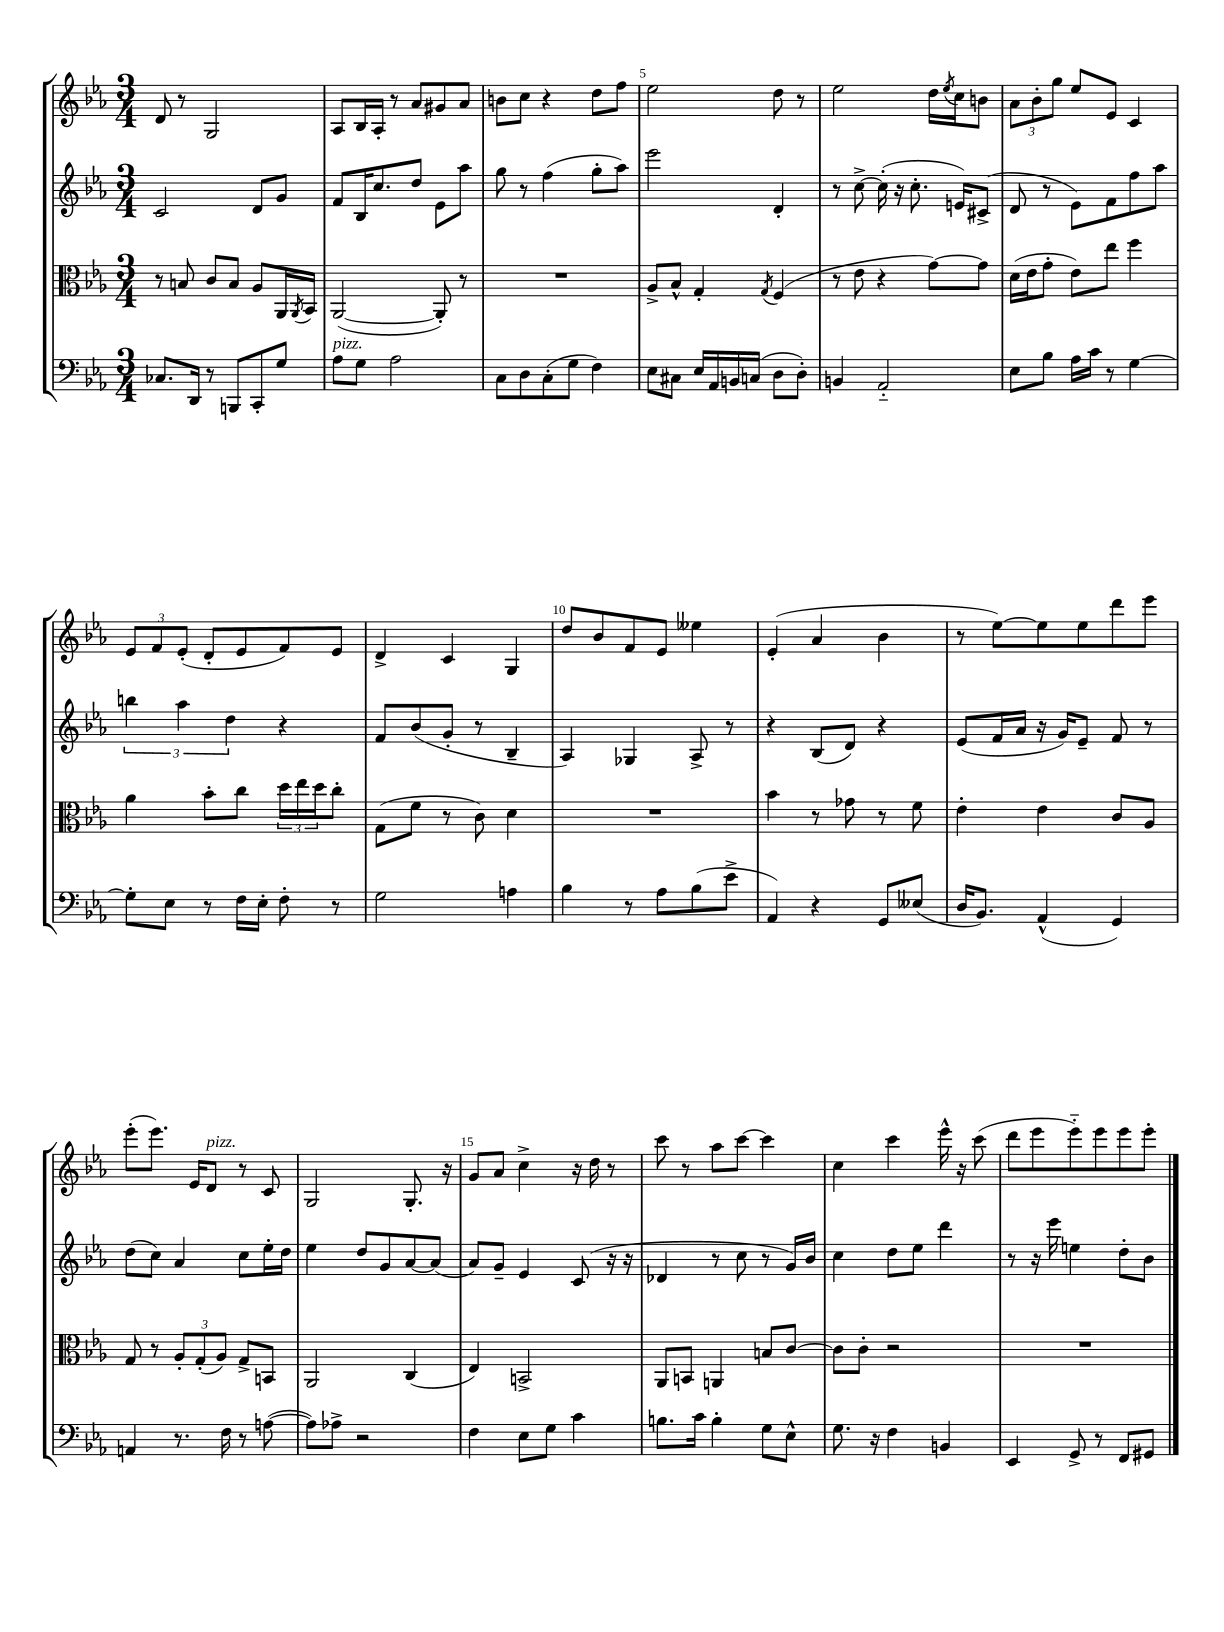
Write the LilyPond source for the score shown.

<<
\new StaffGroup <<
\new Staff = "s0" {
    \clef treble \key ees \major \numericTimeSignature \time 3/4
    d'8 r8 g2 |
    aes8 bes16 aes16-. r8 aes'8 gis'8 aes'8 |
    b'8 c''8 r4 d''8 f''8 |
    ees''2 d''8 r8 |
    ees''2 d''16 \acciaccatura { ees''8 } c''16 b'8 |
    \tuplet 3/2 { aes'8 bes'8-. g''8 } ees''8 ees'8 c'4 |
    \tuplet 3/2 { ees'8 f'8 ees'8-.( } d'8-. ees'8 f'8) ees'8 |
    d'4-> c'4 g4 |
    d''8 bes'8 f'8 ees'8 eeses''4 |
    ees'4-.( aes'4 bes'4 |
    r8 ees''8~) ees''8 ees''8 d'''8 ees'''8 |
    ees'''8-.( ees'''8.) ees'16 d'8^\markup { \italic "pizz." } r8 c'8 |
    g2 g8.-. r16 |
    g'8 aes'8 c''4-> r16 d''16 r8 |
    c'''8 r8 aes''8 c'''8~ c'''4 |
    c''4 c'''4 ees'''16-^ r16 c'''8( |
    d'''8 ees'''8 ees'''8-_) ees'''8 ees'''8 ees'''8-. \bar "|." |
}
\new Staff = "s1" {
    \clef treble \key ees \major \numericTimeSignature \time 3/4
    c'2 d'8 g'8 |
    f'8 bes16 c''8. d''8 ees'8 aes''8 |
    g''8 r8 f''4( g''8-. aes''8) |
    ees'''2 d'4-. |
    r8 c''8~-> c''16-.( r16 c''8.-. e'16) cis'8->( |
    d'8 r8 ees'8) f'8 f''8 aes''8 |
    \tuplet 3/2 { b''4 aes''4 d''4 } r4 |
    f'8 bes'8( g'8-. r8 bes4-- |
    aes4) ges4 aes8-> r8 |
    r4 bes8( d'8) r4 |
    ees'8( f'16 aes'16 r16 g'16) ees'8-- f'8 r8 |
    d''8( c''8) aes'4 c''8 ees''16-. d''16 |
    ees''4 d''8 g'8 aes'8~ aes'8( |
    aes'8) g'8-- ees'4 c'8( r16 r16 |
    des'4 r8 c''8 r8 g'16) bes'16 |
    c''4 d''8 ees''8 d'''4 |
    r8 r16 ees'''16 e''4 d''8-. bes'8 \bar "|." |
}
\new Staff = "s2" {
    \clef alto \key ees \major \numericTimeSignature \time 3/4
    r8 b8 c'8 b8 aes8 aes,16 \acciaccatura { aes,8 } bes,16 |
    aes,2~( aes,8-.) r8 |
    R2. |
    aes8-> bes8-^ g4-. \acciaccatura { g8 } f4( |
    r8 ees'8 r4 g'8~) g'8 |
    d'16( ees'16 g'8-. ees'8) ees''8 f''4 |
    aes'4 bes'8-. c''8 \tuplet 3/2 { d''16 ees''16 d''16 } c''8-. |
    g8( f'8 r8 c'8) d'4 |
    R2. |
    bes'4 r8 ges'8 r8 f'8 |
    ees'4-. ees'4 c'8 aes8 |
    g8 r8 \tuplet 3/2 { aes8-. g8-.( aes8) } g8-> b,8 |
    aes,2 c4( |
    ees4) b,2-> |
    aes,8 b,8 a,4 b8 c'8~ |
    c'8 c'8-. r2 |
    R2. \bar "|." |
}
\new Staff = "s3" {
    \clef bass \key ees \major \numericTimeSignature \time 3/4
    ces8. d,16 r8 b,,8 c,8-. g8 |
    aes8^\markup { \italic "pizz." } g8 aes2 |
    c8 d8 c8-.( g8 f4) |
    ees8 cis8 ees16 aes,16 b,16 c16( d8 d8-.) |
    b,4 aes,2-_ |
    ees8 bes8 aes16 c'16 r8 g4~ |
    g8-. ees8 r8 f16 ees16-. f8-. r8 |
    g2 a4 |
    bes4 r8 aes8 bes8( ees'8-> |
    aes,4) r4 g,8 eeses8( |
    d16 bes,8.) aes,4-^( g,4) |
    a,4 r8. f16 r8 a8~( |
    a8) aes8-> r2 |
    f4 ees8 g8 c'4 |
    b8. c'16 b4-. g8 ees8-^ |
    g8. r16 f4 b,4 |
    ees,4 g,8-> r8 f,8 gis,8 \bar "|." |
}
>>
>>
\layout { \context { \Score currentBarNumber = #2 \override BarNumber.break-visibility = ##(#f #t #t) barNumberVisibility = #(every-nth-bar-number-visible 5) } }
